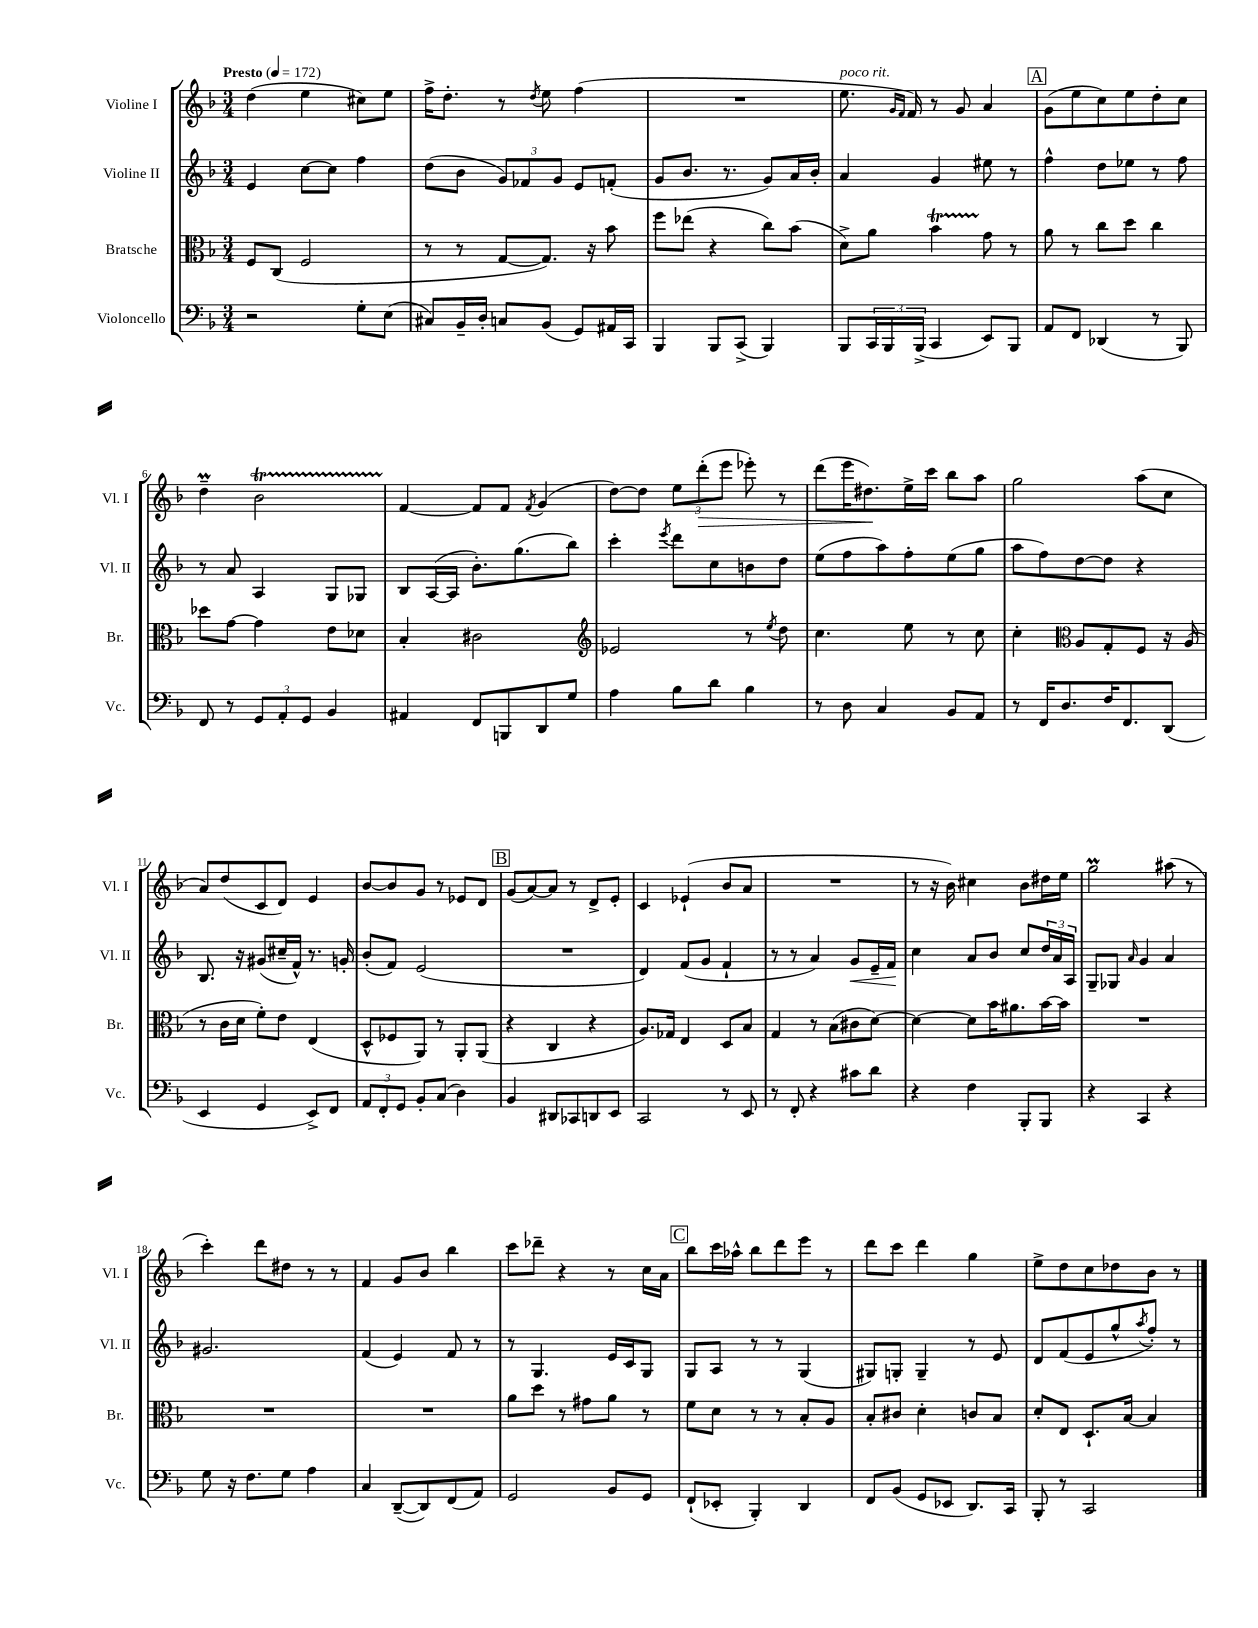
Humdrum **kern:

**kern	**kern	**kern	**dynam	**kern	**dynam
*part4	*part3	*part2	*part2	*part1	*part1
*staff4	*staff3	*staff2	*staff2	*staff1	*staff1
*I"Violoncello	*I"Bratsche	*I"Violine II	*	*I"Violine I	*
*I'Vc.	*I'Br.	*I'Vl. II	*	*I'Vl. I	*
*clefF4	*clefC3	*clefG2	*	*clefG2	*
*k[b-]	*k[b-]	*k[b-]	*	*k[b-]	*
*M3/4	*M3/4	*M3/4	*	*M3/4	*
*MM172	*MM172	*MM172	*	*MM172	*
=1	=1	=1	=1	=1	=1
!	!	!	!	!LO:TX:a:B:t=Presto	!
2r	8F/L	4e/	.	(4dd\	.
.	(8C/J	.	.	.	.
.	2F/	[8cc\L	.	4ee\	.
.	.	8cc\J]	.	.	.
8G'\L	.	4ff\	.	8cc#X\L)	.
(8E\J	.	.	.	8ee\J	.
=2	=2	=2	=2	=2	=2
8C#X/L)	8r	(8dd\L	.	16ff^\KL	.
.	.	.	.	8.dd'\J	.
16BB-~/L	8r	8b-\J	.	.	.
16D'/JJ	.	.	.	.	.
8Cn/L	[8G/L	12g/L)	.	8r	.
.	.	12f-X/	.	.	.
.	.	.	.	8qdd/	.
(8BB-/J	8.G/J])	.	.	8ee\	.
.	.	12g/J	.	.	.
8GG/L)	.	8e/L	.	(4ff\	.
.	16r	.	.	.	.
16AA#X/L	8b-\	(8fn'/J	.	.	.
16CC/JJ	.	.	.	.	.
=3	=3	=3	=3	=3	=3
4BBB-/	8ff\L	8g/L	.	2.r	.
.	(8ee-X\J	8.b-/J	.	.	.
8BBB-/L	4r	.	.	.	.
.	.	8.r	.	.	.
(8CC^/J	.	.	.	.	.
4BBB-/)	8cc\L)	8g/L)	.	.	.
.	(8b-\J	16a/L	.	.	.
.	.	16b-'/JJ	.	.	.
=4	=4	=4	=4	=4	=4
!	!	!	!	!LO:TX:a:i:t=poco rit.	!
8BBB-/L	8d^\L)	4a/	.	8.ee\	.
24CC/L	8a\J	.	.	.	.
24BBB-/	.	.	.	.	.
.	.	.	.	16qqg/LL	.
.	.	.	.	16qqf/JJ	.
.	.	.	.	16f/)	.
(24BBB-^/JJ	.	.	.	.	.
4CC/	4b-T\	4g/	.	8r	.
.	.	.	.	8g/	.
8EE/L)	8g\	8ee#X\	.	4a/	.
8BBB-/J	8r	8r	.	.	.
!!LO:REH:place=s1:t=A
=5	=5	=5	=5	=5	=5
8AA/L	8a\	4ff^^\	.	(8g\L	.
8FF/J	8r	.	.	8ee\	.
(4DD-X/	8cc\L	8dd\L	.	8cc\)	.
.	8dd\J	8ee-X\J	.	8ee\	.
8r	4cc\	8r	.	8dd'\	.
8BBB-/)	.	8ff\	.	8cc\J	.
!!LO:LB:g=z
=6	=6	=6	=6	=6	=6
8FF/	8dd-X\L	8r	.	4ddM~\	.
8r	[8g\J	8a/	.	.	.
12GG/L	4g\]	4A/	.	2b-T\	.
12AA'/	.	.	.	.	.
12GG/J	.	.	.	.	.
4BB-/	8e\L	8G/L	.	.	.
.	8d-X\J	8G-X/J	.	.	.
=7	=7	=7	=7	=7	=7
4AA#X/	4B-'/	8B-/L	.	[4f/	.
.	.	([16A/L	.	.	.
.	.	16A/JJ]	.	.	.
8FF/L	2c#X\	8.b-'\L)	.	8f/L]	.
8BBBn/	.	.	.	8f/J	.
.	.	(8.gg\	.	.	.
.	.	.	.	8qf/	.
8DD/	.	.	.	(4g/	.
8G/J	.	8bb-\J)	.	.	.
=8	=8	=8	=8	=8	=8
*	*clefG2	*	*	*	*
4A\	2e-X/	4ccc'\	.	[8dd\L)	.
.	.	.	.	8dd\J]	.
.	.	8qeee/	.	.	.
8B-\L	.	8ddd\L	.	12ee\L	.
!	!	!	!	!	!LO:HP:b
.	.	.	.	(12ddd'\	>
8d\J	.	8cc\	.	.	.
.	.	.	.	12eee\J	.
4B-\	8r	8bn\	.	8eee-X'\)	.
.	8qee/	.	.	.	.
.	8dd\	8dd\J	.	8r	.
=9	=9	=9	=9	=9	=9
8r	4.cc\	(8ee\L	.	(8ddd\L	.
8D\	.	8ff\	.	16eee\K	.
.	.	.	.	8.dd#X\)	.
4C/	.	8aa\)	.	.	.
.	8ee\	8ff'\	.	16ee^\L	]
.	.	.	.	16ccc\JJ	.
8BB-/L	8r	(8ee\	.	8bb-\L	.
8AA/J	8cc\	8gg\J	.	8aa\J	.
=10	=10	=10	=10	=10	=10
8r	4cc'\	8aa\L	.	2gg\	.
16FF/KL	.	8ff\)	.	.	.
8.D/	.	.	.	.	.
*	*clefC3	*	*	*	*
.	8A/L	[8dd\	.	.	.
16F/K	8G'/	8dd\J]	.	.	.
8.FF/	.	.	.	.	.
.	8F/J	4r	.	(8aa\L	.
(8DD/J	16r	.	.	8cc\J	.
.	(16A/	.	.	.	.
!!LO:LB:g=z
=11	=11	=11	=11	=11	=11
4EE/	8r	8.B-/	.	8a/L)	.
.	16c\LL	.	.	(8dd/	.
.	16d\JJ	16r	.	.	.
4GG/	8f'\L)	(8g#X/L	.	8c/	.
.	8e\J	16cc#X~/L	.	8d/J)	.
.	.	16f^^/JJ)	.	.	.
8EE^/L)	(4E/	8.r	.	4e/	.
8FF/J	.	.	.	.	.
.	.	16gn'/	.	.	.
=12	=12	=12	=12	=12	=12
12AA/L	8D^^/L	(8b-'/L	.	[8b-/L	.
12FF'/	.	.	.	.	.
.	8F-X/	8f/J)	.	8b-/]	.
12GG/J	.	.	.	.	.
8BB-'/L	8AA/J)	(2e/	.	8g/J	.
(8C/J	8r	.	.	8r	.
4D\)	8AA'/L	.	.	8e-X/L	.
.	(8AA/J	.	.	8d/J	.
!!LO:REH:place=s1:t=B
=13	=13	=13	=13	=13	=13
4BB-/	4r	2.r	.	(8g/L	.
.	.	.	.	[8a/)	.
8DD#X/L	4C/	.	.	8a/J]	.
8CC-X/	.	.	.	8r	.
8DDn/	4r	.	.	8d^/L	.
8EE/J	.	.	.	8e'/J	.
=14	=14	=14	=14	=14	=14
2CC/	8.A/L)	4d/)	.	4c/	.
.	16G-X/Jk	.	.	.	.
.	4E/	(8f/L	.	(4e-X`/	.
.	.	8g/J	.	.	.
8r	8D/L	4f`/	.	8b-/L	.
8EE/	8B-/J	.	.	8a/J	.
=15	=15	=15	=15	=15	=15
8r	4G/	8r	.	2.r	.
8FF'/	.	8r	.	.	.
4r	8r	4a/)	.	.	.
.	(8B-\L	.	.	.	.
!	!	!	!LO:HP:b	!	!
8c#X\L	8c#X\	8g/L	<	.	.
8d\J	[8d\J)	16e~/L	.	.	.
.	.	16f/JJ	.	.	.
.	.	.	[	.	.
=16	=16	=16	=16	=16	=16
4r	4d\_	4cc\	.	8r	.
.	.	.	.	16r	.
.	.	.	.	16b-\)	.
4F\	8d\L]	8a/L	.	4cc#X\	.
.	16b-\K	8b-/J	.	.	.
.	8.a#X\	.	.	.	.
8BBB-'/L	.	8cc/L	.	8b-\L	.
8BBB-/J	[16b-\L	24dd/L	.	16dd#X\L	.
.	.	24a/	.	.	.
.	16b-\JJ]	.	.	16ee\JJ	.
.	.	24A/JJ	.	.	.
=17	=17	=17	=17	=17	=17
4r	2.r	8G~/L	.	2ggM\	.
.	.	8G-X/J	.	.	.
.	.	16qqa/	.	.	.
4CC/	.	4g/	.	.	.
4r	.	4a/	.	(8aa#X\	.
.	.	.	.	8r	.
!!LO:LB:g=z
=18	=18	=18	=18	=18	=18
8G\	2.r	2.g#X/	.	4ccc'\)	.
16r	.	.	.	.	.
8.F\L	.	.	.	.	.
.	.	.	.	8ddd\L	.
8G\J	.	.	.	8dd#X\J	.
4A\	.	.	.	8r	.
.	.	.	.	8r	.
=19	=19	=19	=19	=19	=19
4C/	2.r	(4f/	.	4f/	.
([8DD~/L	.	4e/)	.	8g/L	.
8DD/])	.	.	.	8b-/J	.
(8FF/	.	8f/	.	4bb-\	.
8AA/J)	.	8r	.	.	.
=20	=20	=20	=20	=20	=20
2GG/	8a\L	8r	.	8ccc\L	.
.	8dd\J	4.G/	.	8ddd-X~\J	.
.	8r	.	.	4r	.
.	8g#X\L	.	.	.	.
8BB-/L	8a\J	16e/LL	.	8r	.
.	.	16c/J	.	.	.
8GG/J	8r	8G/J	.	16cc\LL	.
.	.	.	.	16a\JJ	.
!!LO:REH:place=s1:t=C
=21	=21	=21	=21	=21	=21
(8FF`/L	8f\L	8G/L	.	8bb-\L	.
8EE-X'/J	8d\J	8A/J	.	16ccc\L	.
.	.	.	.	16aa-X^^\JJ	.
4BBB-'/)	8r	8r	.	8bb-\L	.
.	8r	8r	.	8ddd\	.
4DD/	8B-'/L	(4G/	.	8eee\J	.
.	8A/J	.	.	8r	.
=22	=22	=22	=22	=22	=22
8FF/L	8B-'/L	8G#X/L)	.	8ddd\L	.
(8BB-/J	8c#X/J	8Gn'/J	.	8ccc\J	.
8GG/L	4d'\	4G~/	.	4ddd\	.
8EE-X/J	.	.	.	.	.
8.DD/L)	8cn/L	8r	.	4gg\	.
.	8B-/J	8e/	.	.	.
16CC/Jk	.	.	.	.	.
=23	=23	=23	=23	=23	=23
8BBB-'/	8d'/L	8d/L	.	8ee^\L	.
8r	8E/J	(8f/	.	8dd\	.
2CC/	8.D`/L	8e/	.	8cc\	.
.	.	8gg^^/	.	8dd-X\	.
.	[16B-/Jk	.	.	.	.
.	.	8qaa/	.	.	.
.	4B-/]	8ff'/J)	.	8b-\J	.
.	.	8r	.	8r	.
==	==	==	==	==	==
*-	*-	*-	*-	*-	*-
